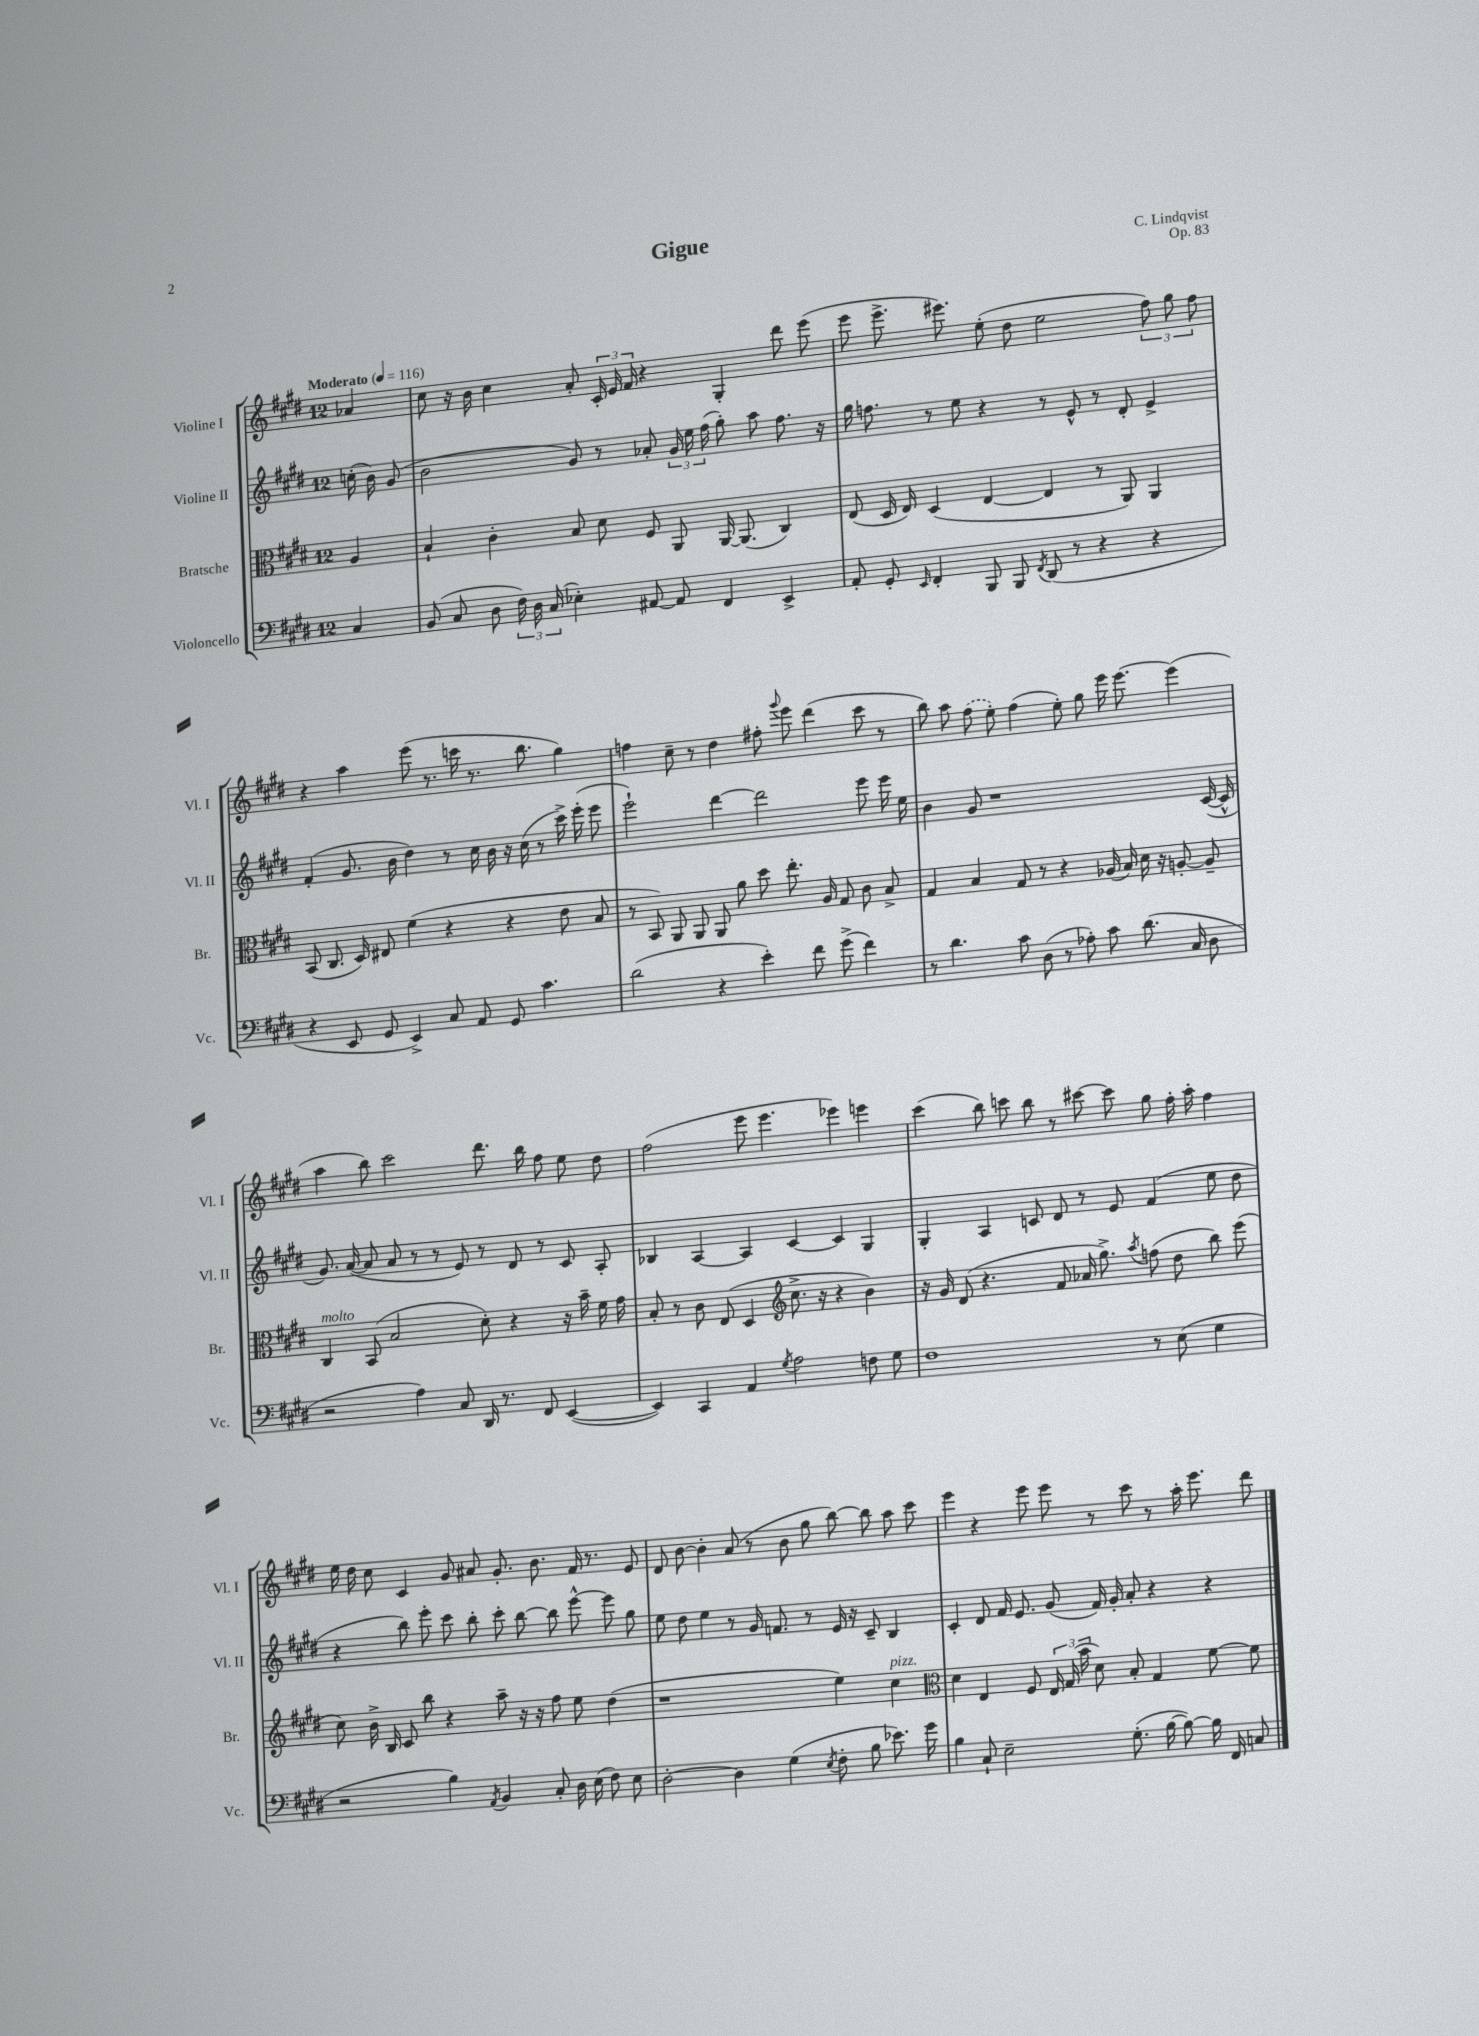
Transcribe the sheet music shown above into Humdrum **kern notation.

**kern	**kern	**kern	**kern
*part4	*part3	*part2	*part1
*staff4	*staff3	*staff2	*staff1
*I"Violoncello	*I"Bratsche	*I"Violine II	*I"Violine I
*I'Vc.	*I'Br.	*I'Vl. II	*I'Vl. I
*clefF4	*clefC3	*clefG2	*clefG2
*k[f#c#g#d#]	*k[f#c#g#d#]	*k[f#c#g#d#]	*k[f#c#g#d#]
*M12/8	*M12/8	*M12/8	*M12/8
*MM116	*MM116	*MM116	*MM116
=	=	=	=
!	!	!	!LO:TX:a:B:t=Moderato
4C#/	4A/	(16ccn'\	4a-X/
.	.	16b\)	.
.	.	(8g#/	.
=1	=1	=1	=1
(8BB/	4B`/	2b\	8cc#\
8C#/	.	.	16r
.	.	.	16b\
8D#\	4c#'\	.	4cc#\
24F#\)	.	.	.
24D#\	.	.	.
(24C#/	.	.	.
4E-X'\)	8B/	8g#/)	8a'/
.	8d#\	8r	24c#'/
.	.	.	24e/
.	.	.	24f#/
[8AA#X/	8F#/	8a-X'/	4r
8AA#/]	8AA/	24g#/	.
.	.	24ee\	.
.	.	(24ff#\	.
4FF#/	[16AA/	8gg#'\)	4G#'/
.	(8.AA/]	.	.
.	.	8aa\	.
4EE^/	4C#/)	8.ff#\	8ddd#\
.	.	.	(8eee\
.	.	16r	.
=2	=2	=2	=2
8AA'/	(8E/	16gg#\	8eee\
.	.	8.ffn\	.
8GG#'/	16D#/	.	8.eee^\
.	16E/)	.	.
16qqEE/	.	.	.
4FF#'/	(4D#/	8r	.
.	.	.	8.eee#X\)
.	.	8ee\	.
8BBB/	[4E/	4r	(8ee'\
8BBB/	.	.	8dd#\
8qFF#/	.	.	.
(8DD#/	4E/]	8r	2ee\
8r	.	8e^^/	.
4r	8r	8r	.
.	8AA/)	8d#'/	.
4r	4AA/	4e^/	12ff#\)
.	.	.	12gg#\
.	.	.	12ff#\
!!LO:LB:g=z
=3	=3	=3	=3
4r	(8BB/	(4f#'/	4r
.	8.C#/	.	.
8EE/	.	8.g#/	4aa\
.	16D#/)	.	.
8GG#/	8E#X/	.	.
.	.	16b\	.
4EE^/)	(4f#\	4dd#\)	(8eee\
.	.	.	8.r
8C#/	4r	8r	.
.	.	.	16cccn\
8AA/	.	16cc#\	8.r
.	.	16b\	.
8GG#/	4r	16r	.
.	.	(16cc#\	8.bb\
4.c#\	.	8r	.
.	8e\	16ccc#^\)	4gg#\)
.	.	(16eee'\	.
.	8B/	8eee\	.
=4	=4	=4	=4
(2d#\	8r	2eee`\)	4ffn\
.	8BB/)	.	.
.	8AA/	.	8cc#~\
.	8AA/	.	8r
4r	8AA/	[4ddd#\	4dd#\
.	8a\	.	.
4e'\)	8dd#\	2ddd#\]	8ff#X'\
.	.	.	8qqggg#/
.	8.ee'\	.	8eee\
8f#\	.	.	(4ddd#\
.	16A/	.	.
(8g#^\	8G#/	.	.
4f#\)	8c#\	8eee\	8ccc#\
.	8B^/	16eee\	8r
.	.	16ee\	.
=5	=5	=5	=5
8r	4G#/	4b\	8bb\)
4.d#\	.	.	8aa\
.	4B/	8g#/	(8ff#\
.	.	1r	8ee'\)
8c#\	8G#/	.	(4ff#\
(8D#\	8r	.	.
8r	4r	.	8ee'\)
8A-X'\)	.	.	8gg#\
8c#\	(16A-X/	.	16eee\
.	16B/)	.	[8.eee\
(8.d#\	16d#\	.	.
.	16r	.	.
.	[8An'/	.	(4eee\]
16C#/	.	.	.
8D#\	8A~/]	([16c#/	.
.	.	16c#^^/]	.
!!LO:LB:g=z
=6	=6	=6	=6
!	!LO:TX:a:i:t=molto	!	!
2r	4C#/	8.g#/)	4aa\
.	.	([16a/	.
.	(8BB/	8a/]	8bb\)
.	2B/	8a/	2ccc#\
4A\)	.	8r	.
.	.	8r	.
8C#/	.	8e/)	.
16DD#/	8d#'\)	8r	8.ddd#\
8.r	.	.	.
.	4r	8d#/	.
.	.	.	16bb\
8FF#/	.	8r	8ff#\
([4EE/	16r	8c#/	8ee\
.	16b~\	.	.
.	16f#\	8A'/	8dd#\
.	16g#\	.	.
=7	=7	=7	=7
4EE/])	8B'/	4B-X/	(2ff#\
.	8r	.	.
4CC#/	8c#\	[4A/	.
.	(8E/	.	.
4AA/	4D#/	4A/]	8eee\
.	.	.	4.eee\
8qG#/	.	.	.
*	*clefG2	*	*
2A\	8.cc#^\	[4c#/	.
.	16r	.	.
.	4r	4c#/]	4eee-X\)
8Fn\	4b\)	4G#/	4eeen\
8G#\	.	.	.
=8	=8	=8	=8
1F#	16r	4G#'/	(4ccc#\
.	16g#/	.	.
.	(8d#/	.	.
.	4.r	4A/	8bb\)
.	.	.	8cccn\
.	.	8cn/	8bb\
.	8f#/	8d#/	8r
.	16a-X/	8r	[8ccc#X\
.	8.gg#^\)	.	.
.	.	8e/	8ccc#\]
.	8qaa/	.	.
8r	(8ffn\	(4f#/	8gg#\
(8E\	8dd#\	.	16ff#'\
.	.	.	16aa'\
4G#\	8bb\)	8ee\	4ff#\
.	(8eee\	8dd#\	.
!!LO:LB:g=z
=9	=9	=9	=9
2r	8cc#\)	4r	16ee\
.	.	.	16dd#\
.	16b^\	.	8cc#\
.	16B/	.	.
.	8c#/	8bb\)	4c#/
.	8bb\	8eee'\	.
4B\)	4r	8ccc#\	8g#/
.	.	8bb'\	8a#X/
8qAA/	.	.	.
4BB/	8aa~\	8ccc#'\	8.g#'/
.	16r	[8bb\	.
.	16r	.	8.b\
8C#'/	8ff#\	8bb\]	.
16D#\	8ee\	[8eee^^\	16f#/
(16E\	.	.	8.r
8F#\)	(4dd#\	8eee\]	.
8E\	.	8gg#\	8e/
=10	=10	=10	=10
[2D#'\	1r	8ee\	8d#/
.	.	8dd#\	[8b\
.	.	4ee\	4b'\]
4D#\]	.	8r	(8a/
.	.	16g#/	8r
.	.	8.fn/	.
(4G#\	.	.	8b\
.	.	8r	8gg#\
8qE/	.	.	.
8F#'\	4ee\)	16e/	[8bb\)
.	.	16r	.
8B\	.	8c#~/	8bb\]
!	!LO:TX:a:i:t=pizz.	!	!
8.e-X\)	4cc#\	4B/	8aa\
.	.	.	8ccc#\
16g#\	.	.	.
=11	=11	=11	=11
*	*clefC3	*	*
4B\	4d#\	4c#'/	4eee\
8C#`/	4E/	8d#/	4r
2E~\	.	16f#/	.
.	.	8.e/	.
.	8F#/	.	8eee\
.	24E/	(8g#/	8eee\
.	(24G#/	.	.
.	24b\	.	.
.	8d#\)	16f#/)	8r
.	.	16g#'/	.
(8.G#'\	8B'/	8a'/	8ccc#\
.	4G#/	4r	8r
[16B\	.	.	.
8B\_)	.	.	16aa'\
.	.	.	8.eee\
16B\]	[8f#\	4r	.
16FF#/	.	.	.
8Cn/	8f#\]	.	8ddd#\
==	==	==	==
*-	*-	*-	*-
